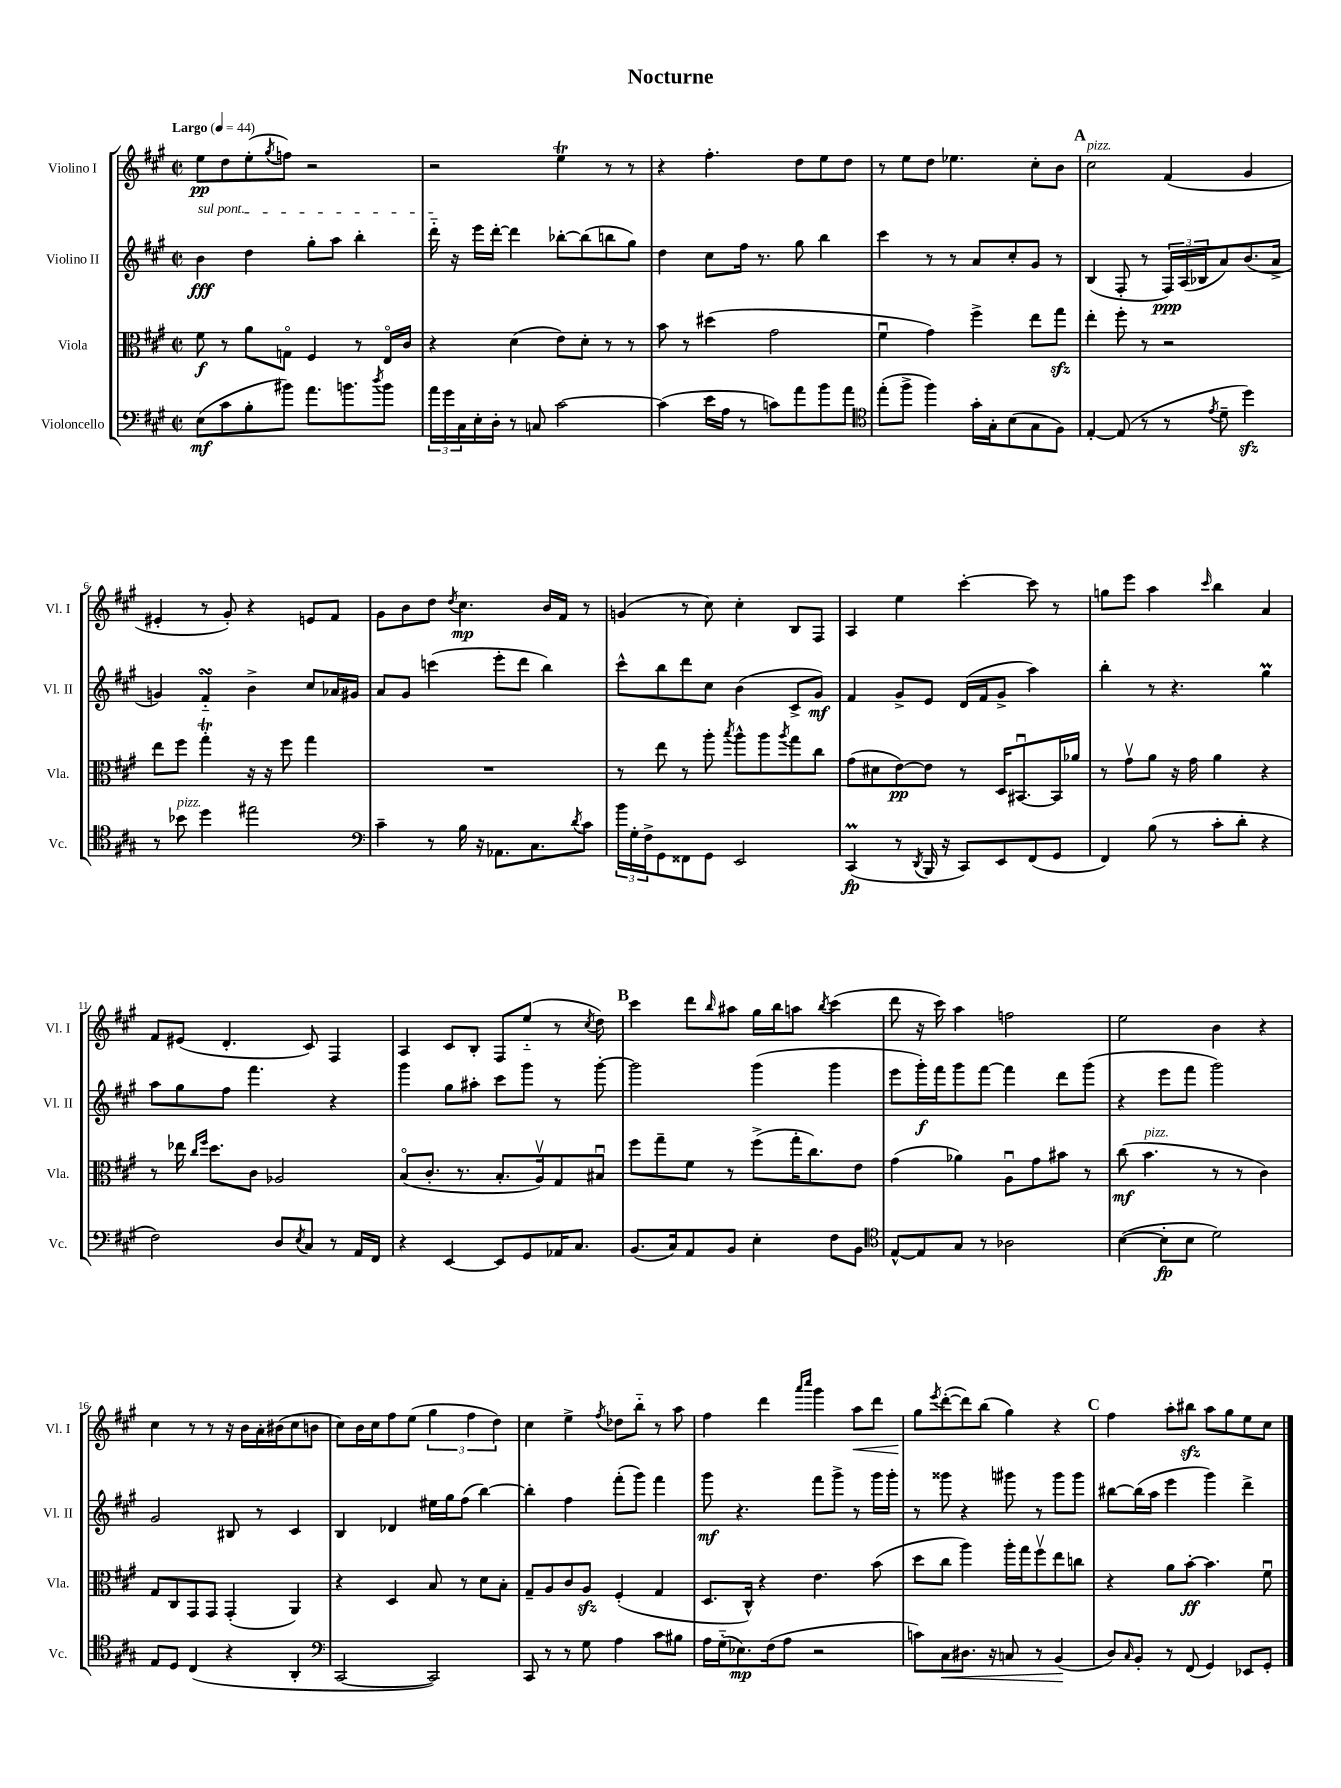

**kern	**kern	**kern	**kern
*staff4	*staff3	*staff2	*staff1
*clefF4	*clefC3	*clefG2	*clefG2
*k[f#c#g#]	*k[f#c#g#]	*k[f#c#g#]	*k[f#c#g#]
*M2/2	*M2/2	*M2/2	*M2/2
*met(c|)	*met(c|)	*met(c|)	*met(c|)
*MM44	*MM44	*MM44	*MM44
(8E	8f#	4b	8ee
8c#	8r	.	8dd
8B'	8a	4dd	(8ee'
.	.	.	8qgg#
8b#)	8Go	.	8ff)
8.a	4F#	8gg#'	2r
.	.	8aa	.
8.b	.	.	.
.	8r	4bb'	.
8qdd	.	.	.
8b	16Eo	.	.
.	16c#	.	.
=	=	=	=
24a	4r	16ddd'~	2r
24g#	.	.	.
.	.	16r	.
24C#	.	.	.
16E'	.	16eee	.
16D'	.	[16ddd'	.
8r	(4d	4ddd]	.
8C	.	.	.
[2c#	8e)	[8bb-'	4ee
.	8d'	(8bb-]	.
.	8r	8bb	8r
.	8r	8gg#)	8r
=	=	=	=
(4c#]	8b	4dd	4r
.	8r	.	.
16e	(4dd#	8cc#	4.ff#'
16A	.	.	.
8r	.	16ff#	.
.	.	8.r	.
8c)	2g#	.	.
8a	.	8gg#	8dd
8b	.	4bb	8ee
8a	.	.	8dd
=	=	=	=
*clefC4	*	*	*
(8ee'	4f#u	4ccc#	8r
8ff#^	.	.	8ee
4ff#)	4g#)	8r	8dd
.	.	8r	4.ee-
16g#'	4ff#^	8a	.
16G#'	.	.	.
(8B	.	8cc#'	.
8G#	8ee	8g#	8cc#'
8F#)	8gg#	8r	8b
=	=	=	=
[4E'	4ee'	(4B	2cc#
(8E]	8ff#'	8F#'	.
8r	8r	8r	.
8r	2r	24F#)	(4f#
.	.	(24A	.
.	.	24B-	.
8qe	.	.	.
8d~	.	8a)	.
4dd)	.	(8.b	4g#
.	.	16a^	.
=	=	=	=
8r	8ee	4g)	4e#'
8b-	8ff#	.	.
4dd	4gg#'	4f#'~	8r
.	.	.	8g#')
2ee#	16r	4b^	4r
.	16r	.	.
.	8ff#	.	.
.	4gg#	8cc#	8e
.	.	16a-	8f#
.	.	16g#	.
=	=	=	=
*clefF4	*	*	*
4c#~	1r	8a	8g#
.	.	8g#	8b
8r	.	(4ccc	8dd
.	.	.	8qdd
16B	.	.	4.cc#
16r	.	.	.
8.AA-	.	8eee'	.
.	.	8ddd	.
8.C#	.	.	.
.	.	4bb)	16b
.	.	.	16f#
8qd	.	.	.
8c#	.	.	8r
=	=	=	=
24b	8r	8ccc#^^	(4g
24G#'	.	.	.
24F#^	.	.	.
8GG#	8ee	8bb	.
8FF##	8r	8ddd	8r
8GG#	8aa'	8cc#	8cc#)
.	8qbb	.	.
2EE	8aa^^	(4b	4cc#'
.	8aa	.	.
.	8qaa	.	.
.	8gg#	8c#^	8B
.	8cc#	8g#)	8F#
=	=	=	=
(4CC#	(8g#	4f#	4A
.	8d#	.	.
8r	[8e)	8g#^	4ee
8qDD	.	.	.
16BBB	8e]	8e	.
16r	.	.	.
8CC#)	8r	(16d	[4ccc#'
.	.	16f#	.
8EE	16D	8g#^	.
.	[8.BB#u	.	.
(8FF#	.	4aa)	8ccc#]
8GG#	16BB#]	.	8r
.	16a-	.	.
=	=	=	=
4FF#)	8r	4bb'	8gg
.	8g#v	.	8eee
(8B	8a	8r	4aa
8r	16r	4.r	.
.	16g#	.	.
.	.	.	16qqccc#
8c#'	4a	.	4bb
8d'	.	.	.
4r	4r	4gg#	4a
=	=	=	=
2F#)	8r	8aa	8f#
.	16ee-	8gg#	(8e#
.	16qqcc#	.	.
.	16qqff#	.	.
.	8.dd	.	.
.	.	8ff#	4.d'
.	8c#	4.fff#	.
8D	2A-	.	.
8qE	.	.	.
8C#	.	.	8c#)
8r	.	4r	4F#
16AA	.	.	.
16FF#	.	.	.
=	=	=	=
4r	(8Bo	4ggg#	4A
.	8.c#'	.	.
[4EE	.	8gg#	8c#
.	8.r	.	.
.	.	8aa#'	8B'
8EE]	8.B'	8ccc#	8F#
8GG#	.	8ggg#	(8ee'~
.	16Av)	.	.
16AA-	8G#	8r	8r
8.C#	.	.	.
.	.	.	8qcc#
.	8B#u	[8ggg#'	8dd)
=	=	=	=
(8.BB	8ff#	2ggg#]	4ccc#
.	8gg#~	.	.
16C#)	.	.	.
8AA	8f#	.	8ddd
.	.	.	16qqbb
8BB	8r	.	8aa#
4E'	(8ff#^	(4ggg#	16gg#
.	.	.	16bb
.	16gg#'	.	8aa
.	8.cc#)	.	.
.	.	.	8qbb
8F#	.	4ggg#	(4ccc#
8BB	8e	.	.
=	=	=	=
*clefC4	*	*	*
[8E^^	(4g#	8eee	8ddd
8E]	.	16ggg#')	16r
.	.	16fff#	16ccc#)
8G#	4a-)	8ggg#	4aa
8r	.	[8fff#	.
2A-	8Au	4fff#]	2ff
.	8g#	.	.
.	8b#	8ddd	.
.	8r	(8ggg#	.
=	=	=	=
([4B	(8cc#	4r	2ee
.	4.b	.	.
8B']	.	8eee	.
8B	.	8fff#	.
2d)	8r	2ggg#)	4b
.	8r	.	.
.	4c#)	.	4r
=	=	=	=
8E	8G#	2g#	4cc#
8D	8C#	.	.
(4C#	8GG#	.	8r
.	8GG#	.	8r
4r	(4GG#'	8B#	16r
.	.	.	16b
.	.	8r	16a'
.	.	.	(16b#
4AA'	4AA)	4c#	8cc#
.	.	.	8b
=	=	=	=
*clefF4	*	*	*
[2CC#	4r	4B	8cc#)
.	.	.	16b
.	.	.	16cc#
.	4D	4d-	8ff#
.	.	.	(8ee
2CC#])	8B	16ee#	6gg#
.	.	16gg#	.
.	8r	(8ff#	.
.	.	.	6ff#
.	8d	[4bb)	.
.	.	.	6dd)
.	8B'	.	.
=	=	=	=
8CC#	8G#~	4bb']	4cc#
8r	8A	.	.
8r	8c#	4ff#	4ee^
8G#	8A	.	.
.	.	.	8qff#
4A	(4F#'	(8fff#'	8dd-
.	.	8ggg#)	8bb'~
8c#	4G#	4fff#	8r
8B#	.	.	8aa
=	=	=	=
16A	8.D	8ggg#	4ff#
(16G#'~	.	.	.
8.E-)	.	4.r	.
.	16C#^^)	.	.
.	4r	.	4ddd
(16F#	.	.	.
8A	.	.	.
.	.	.	16qqaaa
.	.	.	16qqcccc#
2r	4.e	8fff#	4ggg#
.	.	8ggg#^	.
.	.	8r	8aa
.	(8b	16ggg#	8ddd
.	.	16ggg#'	.
=	=	=	=
8c)	8dd	8r	8gg#
.	.	.	8qeee
8C#	8cc#	8ggg##	([8ddd'
8.D#	4aa)	4r	8ddd])
.	.	.	(8bb
16r	.	.	.
8C	16aa'	8ggg#	4gg#)
.	16gg#	.	.
8r	8ff#v	8r	.
(4BB	8ee	8ggg#	4r
.	8cc	8ggg#	.
=	=	=	=
8D)	4r	[8bb#	4ff#
16qqC#	.	.	.
8BB'	.	(16bb#]	.
.	.	16aa	.
8r	8a	4eee	8aa'
(8FF#	[8b'	.	8bb#
4GG#)	4.b]	4ggg#)	8aa
.	.	.	8gg#
8EE-	.	4ddd^	8ee
8GG#'	8f#u	.	8cc#
==	==	==	==
*-	*-	*-	*-
